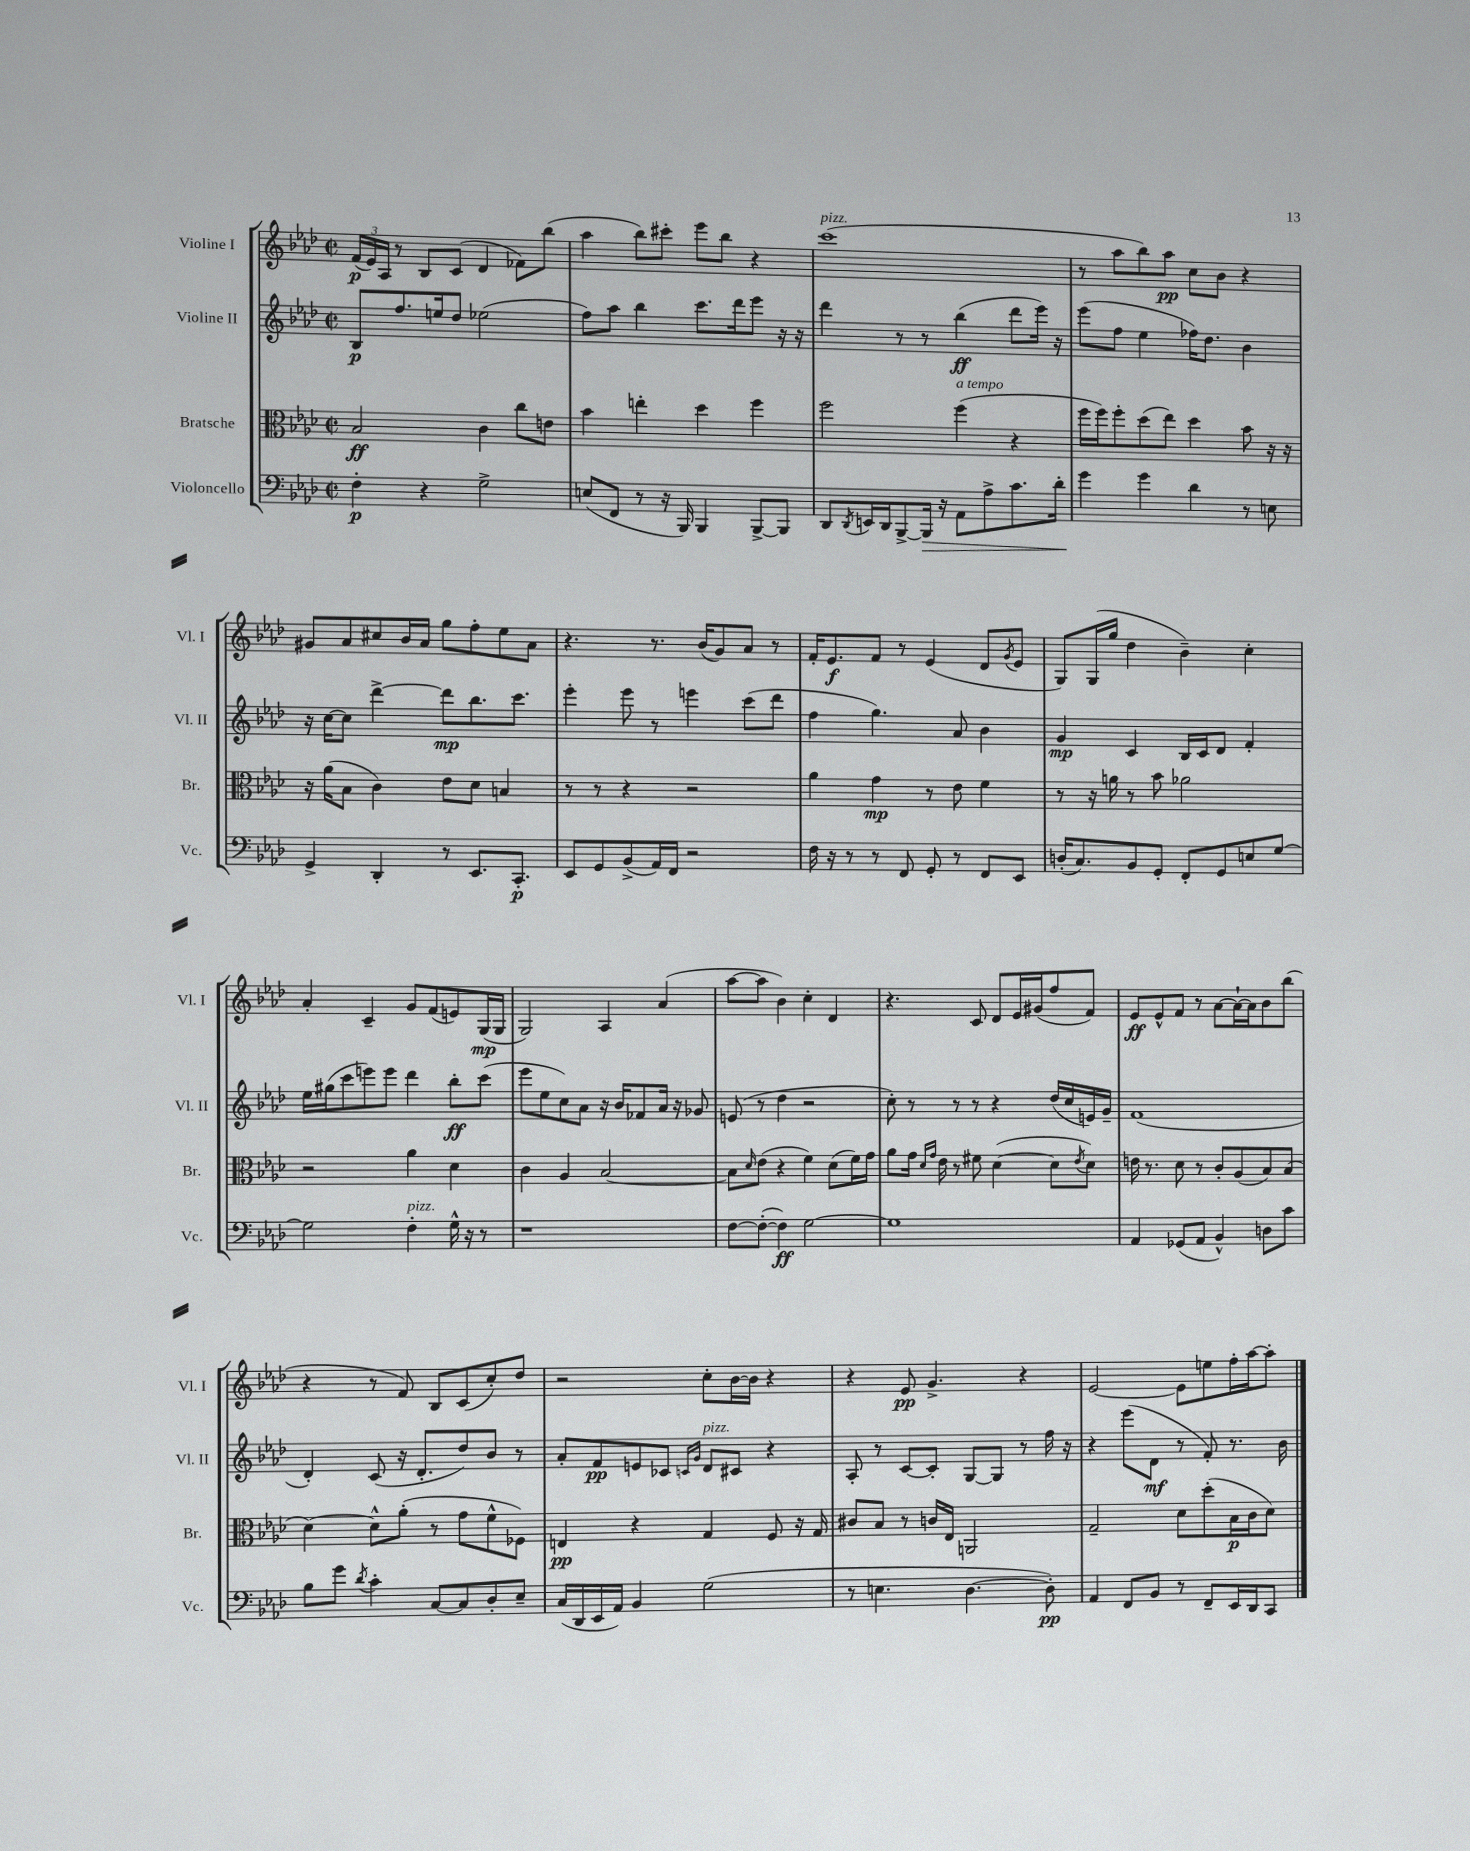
<<
\new StaffGroup <<
\new Staff = "s0" \with { instrumentName = "Violine I" shortInstrumentName = "Vl. I" } {
    \clef treble \key aes \major \defaultTimeSignature \time 2/2
    \tuplet 3/2 { f'16\p( ees'16) aes16 } r8 bes8 c'8( des'4 fes'8) bes''8( |
    aes''4 bes''8) cis'''8-. ees'''8 bes''8 r4 |
    c'''1^\markup { \italic "pizz." }( |
    r8 aes''8 bes''8) aes''8\pp c''8 bes'8 r4 |
    gis'8 aes'8 cis''8 bes'16 aes'16 g''8 f''8-. ees''8 aes'8 |
    r4. r8. bes'16( g'8) aes'8 r8 |
    f'16-. ees'8.\f f'8 r8 ees'4( des'8 \acciaccatura { g'8 } ees'8 |
    g8) g16( g''16 des''4 bes'4--) c''4-. |
    aes'4-. c'4-- g'8 f'8( e'8) g16\mp( g16 |
    g2) aes4 aes'4( |
    aes''8~ aes''8 bes'4) c''4-. des'4 |
    r4. c'8 des'8 ees'16 gis'16( f''8 f'8) |
    ees'8\ff ees'8-^ f'8 r8 aes'8~ aes'16~-! aes'16 bes'8 bes''8( |
    r4 r8 f'8) bes8 c'8( c''8-.) des''8 |
    r2 c''8-. bes'16~ bes'16 r4 |
    r4 ees'8\pp g'4.-> r4 |
    ees'2~ ees'8 e''8 f''16-. aes''16~ aes''8-. \bar "|." |
}
\new Staff = "s1" \with { instrumentName = "Violine II" shortInstrumentName = "Vl. II" } {
    \clef treble \key aes \major \defaultTimeSignature \time 2/2
    bes8\p f''8. e''16 des''8 ees''2( |
    f''8) aes''8 bes''4 c'''8. des'''16 ees'''8 r16 r16 |
    des'''4 r8 r8 bes''4\ff( des'''8 ees'''16) r16 |
    ees'''8( f''8 ees''4 fes''16) des''8. bes'4 |
    r16 c''16~ c''8 des'''4~-> des'''8\mp bes''8. c'''8. |
    ees'''4-. ees'''8 r8 e'''4 c'''8( des'''8 |
    f''4 g''4.) aes'8 bes'4 |
    g'4\mp c'4 bes16 c'16 des'8 f'4-. |
    ees''16 gis''16( c'''8 e'''8) e'''8 des'''4 bes''8-.\ff c'''8( |
    ees'''8 ees''8 c''8) aes'8 r16 bes'16 fes'8 aes'16 r16 ges'8 |
    e'8( r8 des''4 r2 |
    c''8-.) r8 r8 r8 r4 des''16( c''16 e'16) g'16-- |
    f'1( |
    des'4-.) c'8( r16 des'8.-. des''8) bes'8 r8 |
    aes'8-. f'8\pp e'8 ces'8 \grace { c'16 g'16 } des'8^\markup { \italic "pizz." } cis'8 r4 |
    aes8-. r8 c'8~ c'8-. g8~ g8 r8 f''16 r16 |
    r4 ees'''8( des'8\mf r8 f'8-.) r8. bes'16 \bar "|." |
}
\new Staff = "s2" \with { instrumentName = "Bratsche" shortInstrumentName = "Br." } {
    \clef alto \key aes \major \defaultTimeSignature \time 2/2
    bes2\ff c'4 c''8 e'8 |
    bes'4 e''4-. des''4 f''4 |
    f''2 f''4^\markup { \italic "a tempo" }( r4 |
    f''16 f''16) f''8-. des''8( ees''8) des''4 bes'8 r16 r16 |
    r16 aes'16( bes8 c'4) ees'8 des'8 b4 |
    r8 r8 r4 r2 |
    aes'4 g'4\mp r8 ees'8 f'4 |
    r8 r16 a'16 r8 bes'8 aes'2 |
    r2 aes'4 des'4 |
    c'4 aes4 bes2~ |
    bes8 \grace { des'16 } ees'8( r4 f'4) des'8( f'16) g'16 |
    aes'8 g'16 \grace { des'16 g'16 } ees'16 r8 fis'8 des'4~( des'8 \acciaccatura { ees'8 } des'8) |
    e'16 r8. des'8 r8 c'8-. aes8( bes8) bes8( |
    des'4~) des'8-^ aes'8-.( r8 g'8 f'8-^ fes8) |
    e4\pp r4 g4 f8 r16 g16 |
    cis'8 bes8 r8 c'16 ees16 a,2 |
    g2-- des'8 des''8-.( bes16\p c'16 des'8) \bar "|." |
}
\new Staff = "s3" \with { instrumentName = "Violoncello" shortInstrumentName = "Vc." } {
    \clef bass \key aes \major \defaultTimeSignature \time 2/2
    f4-.\p r4 g2-> |
    e8( f,8 r8 r16 bes,,16) bes,,4 bes,,8~-> bes,,8 |
    des,8 \acciaccatura { des,8 } e,16 des,16 bes,,8~-> bes,,16\> r16 aes,8 aes8-> c'8. des'16-. |
    g'4\! g'4 des'4 r8 e8 |
    g,4-> des,4-. r8 ees,8. c,8.-.\p |
    ees,8 g,8 bes,8->( aes,16) f,16 r2 |
    f16 r16 r8 r8 f,8 g,8-. r8 f,8 ees,8 |
    d16-.( c8.) bes,8 g,8-. f,8-. g,8 e8 g8~ |
    g2 f4-.^\markup { \italic "pizz." } g16-^ r16 r8 |
    r1 |
    f8~ f8~-.( f4\ff) g2~ |
    g1 |
    aes,4 ges,8( aes,8 bes,4-^) d8 c'8 |
    bes8 g'8 \acciaccatura { des'8 } c'4-. c8~ c8 des8-. ees8-- |
    c16( des,16 ees,16 aes,16) bes,4 g2( |
    r8 e4. des4.~ des8-.\pp) |
    aes,4 f,8 bes,8 r8 f,8-- ees,16 des,16 c,8 \bar "|." |
}
>>
>>
\layout { \context { \Score \remove "Bar_number_engraver" } }
